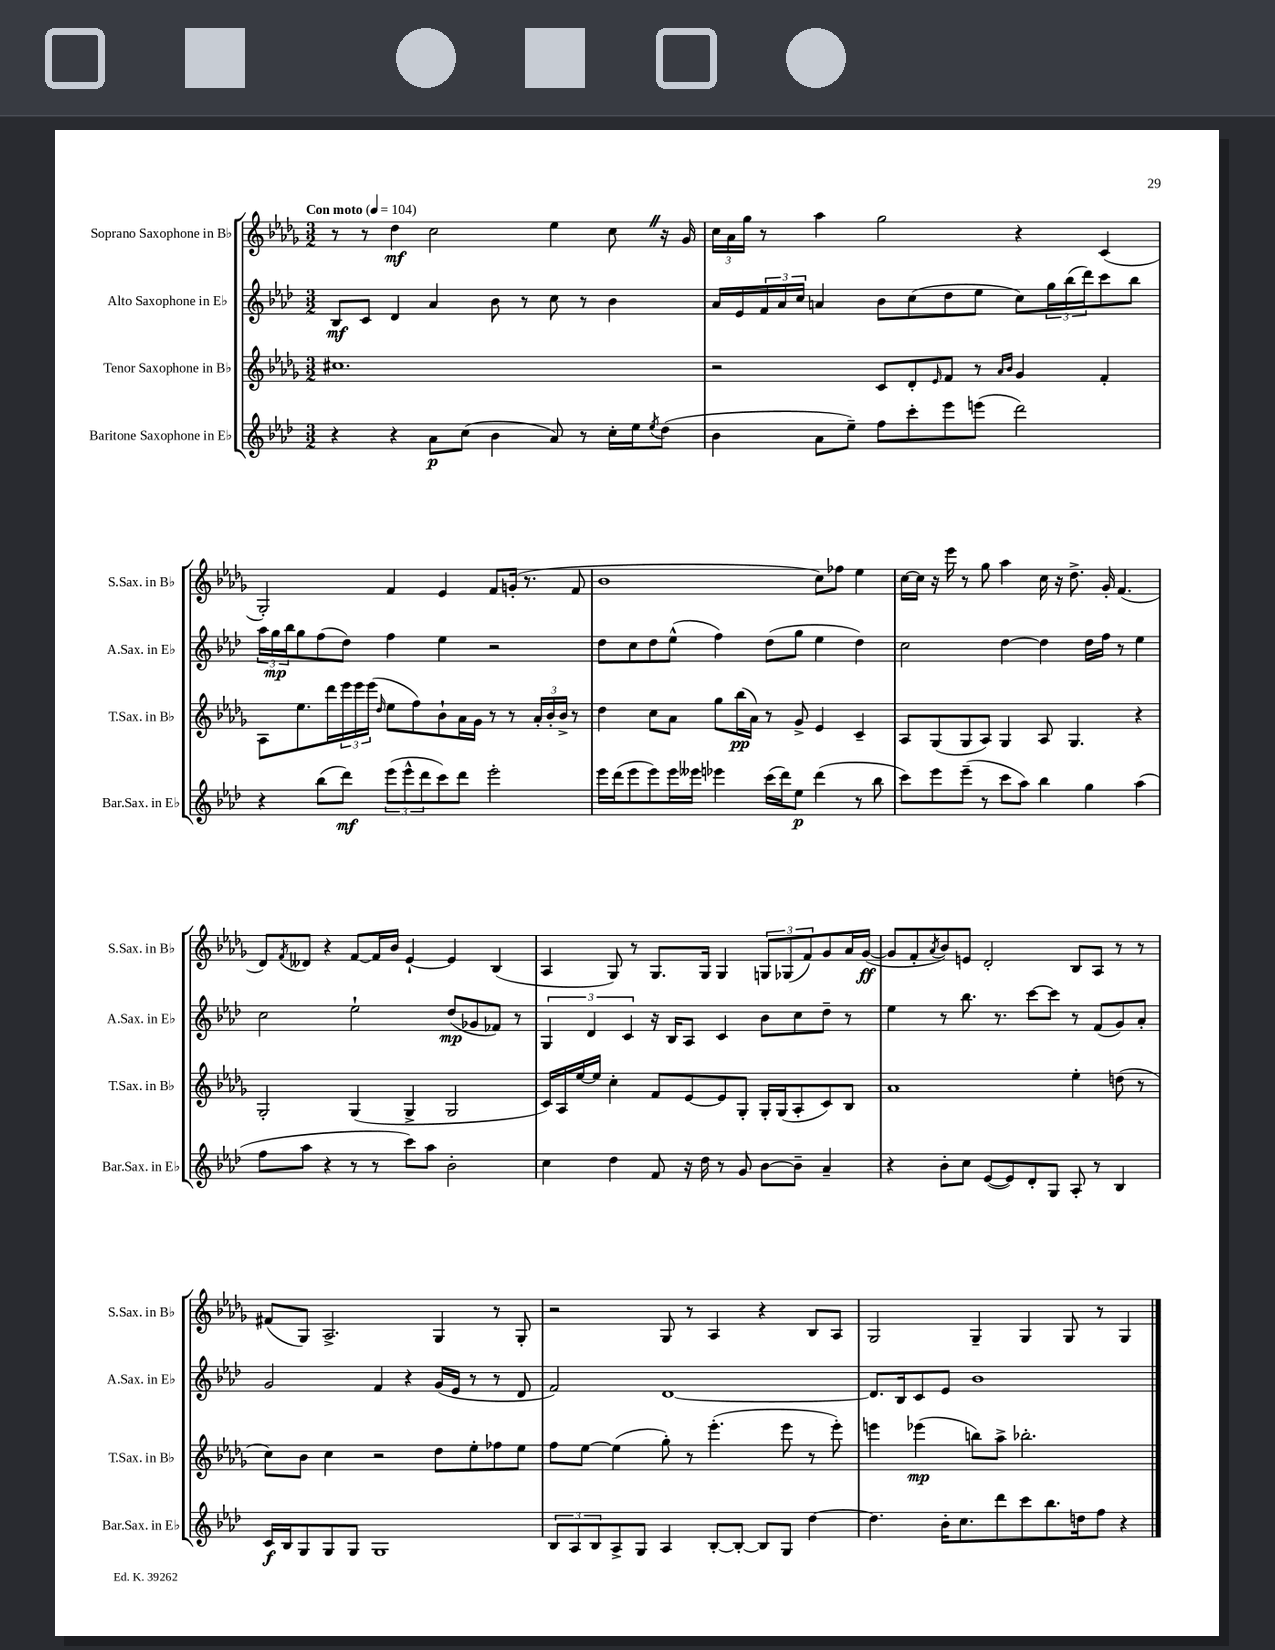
<<
\new StaffGroup <<
\new Staff = "s0" \with { instrumentName = "Soprano Saxophone in Bb" shortInstrumentName = "S.Sax. in Bb" } {
    \clef treble \key des \major \numericTimeSignature \time 3/2 \tempo "Con moto" 4 = 104
    r8 r8 des''4\mf c''2 ees''4 c''8 \once \override BreathingSign.text = \markup { \musicglyph "scripts.caesura.straight" } \breathe r16 ges'16 |
    \tuplet 3/2 { c''16 aes'16 ges''16 } r8 aes''4 ges''2 r4 c'4( |
    ges2-.) f'4 ees'4 f'8 g'16-.( r8. f'8 |
    bes'1 c''8) fes''8 ees''4 |
    c''16~ c''16 r16 ees'''16 r8 ges''8 aes''4 c''16 r16 des''8.-> ges'16-. f'4.( |
    des'8) \acciaccatura { f'8 } deses'8 r4 f'8~ f'16 bes'16 ees'4~-! ees'4 bes4( |
    aes4 ges8) r8 ges8. ges16 ges4 \tuplet 3/2 { g8 ges8( f'8) } ges'8 aes'16 ges'16~\ff( |
    ges'8 f'8-. \acciaccatura { aes'8 } bes'8) e'8 des'2-. bes8 aes8 r8 r8 |
    fis'8( ges8) aes2.-> ges4 r8 ges8-. |
    r2 ges8 r8 aes4 r4 bes8 aes8 |
    ges2 ges4-- ges4 ges8 r8 ges4 \bar "|." |
}
\new Staff = "s1" \with { instrumentName = "Alto Saxophone in Eb" shortInstrumentName = "A.Sax. in Eb" } {
    \clef treble \key aes \major \numericTimeSignature \time 3/2
    bes8\mf c'8 des'4 aes'4 bes'8 r8 c''8 r8 bes'4 |
    aes'16 ees'16 \tuplet 3/2 { f'16 aes'16 c''16 } a'4 bes'8 c''8( des''8 ees''8 c''8) \tuplet 3/2 { g''16 bes''16( des'''16) } c'''8 bes''8 |
    \tuplet 3/2 { aes''16 g''16\mp bes''16 } g''8 f''8( des''8) f''4 ees''4 r2 |
    des''8 c''8 des''8 ees''8-^( f''4) des''8( g''8 ees''4 des''4) |
    c''2 des''4~ des''4 des''16 f''16 r8 ees''4 |
    c''2 ees''2-! des''8\mp( ges'8 fes'8) r8 |
    \tuplet 3/2 { g4 des'4 c'4 } r16 bes16 aes8 c'4 bes'8 c''8 des''8-- r8 |
    ees''4 r8 bes''8. r8. c'''8~ c'''8 r8 f'8( g'8) aes'8-. |
    g'2 f'4 r4 g'16( ees'16 r8 r8 des'8 |
    f'2) des'1~ |
    des'8. bes16 c'8 ees'8 bes'1 \bar "|." |
}
\new Staff = "s2" \with { instrumentName = "Tenor Saxophone in Bb" shortInstrumentName = "T.Sax. in Bb" } {
    \clef treble \key des \major \numericTimeSignature \time 3/2
    cis''1. |
    r2 c'8 des'8-. \grace { ees'16 } f'8 r8 \grace { aes'16 bes'16 } ges'4 f'4-. |
    aes8 ees''8. des'''16 \tuplet 3/2 { ees'''16 ees'''16 ees'''16( } \grace { des''16 } ees''8 f''8) bes'8-! aes'16 ges'16 r8 r8 \tuplet 3/2 { aes'16-. bes'16-. bes'16-> } r8 |
    des''4 c''8 aes'8 ges''8 bes''16\pp( aes'16) r8 ges'8-> ees'4 c'4-- |
    aes8 ges8( ges8 aes8) ges4 aes8 ges4. r4 |
    ges2-. ges4( ges4-> ges2 |
    c'16) aes16 ees''16~ ees''16 c''4-. f'8 ees'8~ ees'8 ges8-. ges16-. ges16( aes8-. c'8) bes8 |
    aes'1 ees''4-. d''8( r8 |
    c''8) bes'8 c''4 r2 des''8 ees''8-. fes''8 ees''8 |
    f''8 ees''8~ ees''4( ges''8-.) r8 ees'''4.-.( ees'''8 r8 ees'''8-.) |
    e'''4 ees'''4\mp( b''8) aes''8-> bes''2.-. \bar "|." |
}
\new Staff = "s3" \with { instrumentName = "Baritone Saxophone in Eb" shortInstrumentName = "Bar.Sax. in Eb" } {
    \clef treble \key aes \major \numericTimeSignature \time 3/2
    r4 r4 aes'8\p c''8( bes'4 aes'8) r8 c''16-. ees''16 \acciaccatura { ees''8 } des''8( |
    bes'4 aes'8 ees''8--) f''8 c'''8-. ees'''8 e'''8( des'''2) |
    r4 bes''8( des'''8\mf) \tuplet 3/2 { ees'''8( ees'''8-^ des'''8 } c'''8) des'''8 ees'''2-. |
    ees'''16 des'''16( ees'''8 ees'''8) ees'''16 eeses'''16 ees'''4 c'''16( des'''16) ees''8\p des'''4( r8 bes''8 |
    c'''8) ees'''8 ees'''8--( r8 c'''8 aes''8) bes''4 g''4 aes''4( |
    f''8 aes''8 r4 r8 r8 c'''8) aes''8 bes'2-. |
    c''4 des''4 f'8 r16 des''16 r8 g'8 bes'8~ bes'8-- aes'4-- |
    r4 bes'8-. c''8 ees'8~( ees'8) des'8-. g8 aes8-. r8 bes4 |
    c'16\f bes16 g8 g8 g8 g1 |
    \tuplet 3/2 { bes8 aes8 bes8 } aes8-> g8 aes4 bes8~-. bes8~-. bes8 g8 des''4~ |
    des''4. bes'16-. c''8. des'''8 c'''8 bes''8. d''16 f''8 r4 \bar "|." |
}
>>
>>
\layout { \context { \Score \remove "Bar_number_engraver" } }
